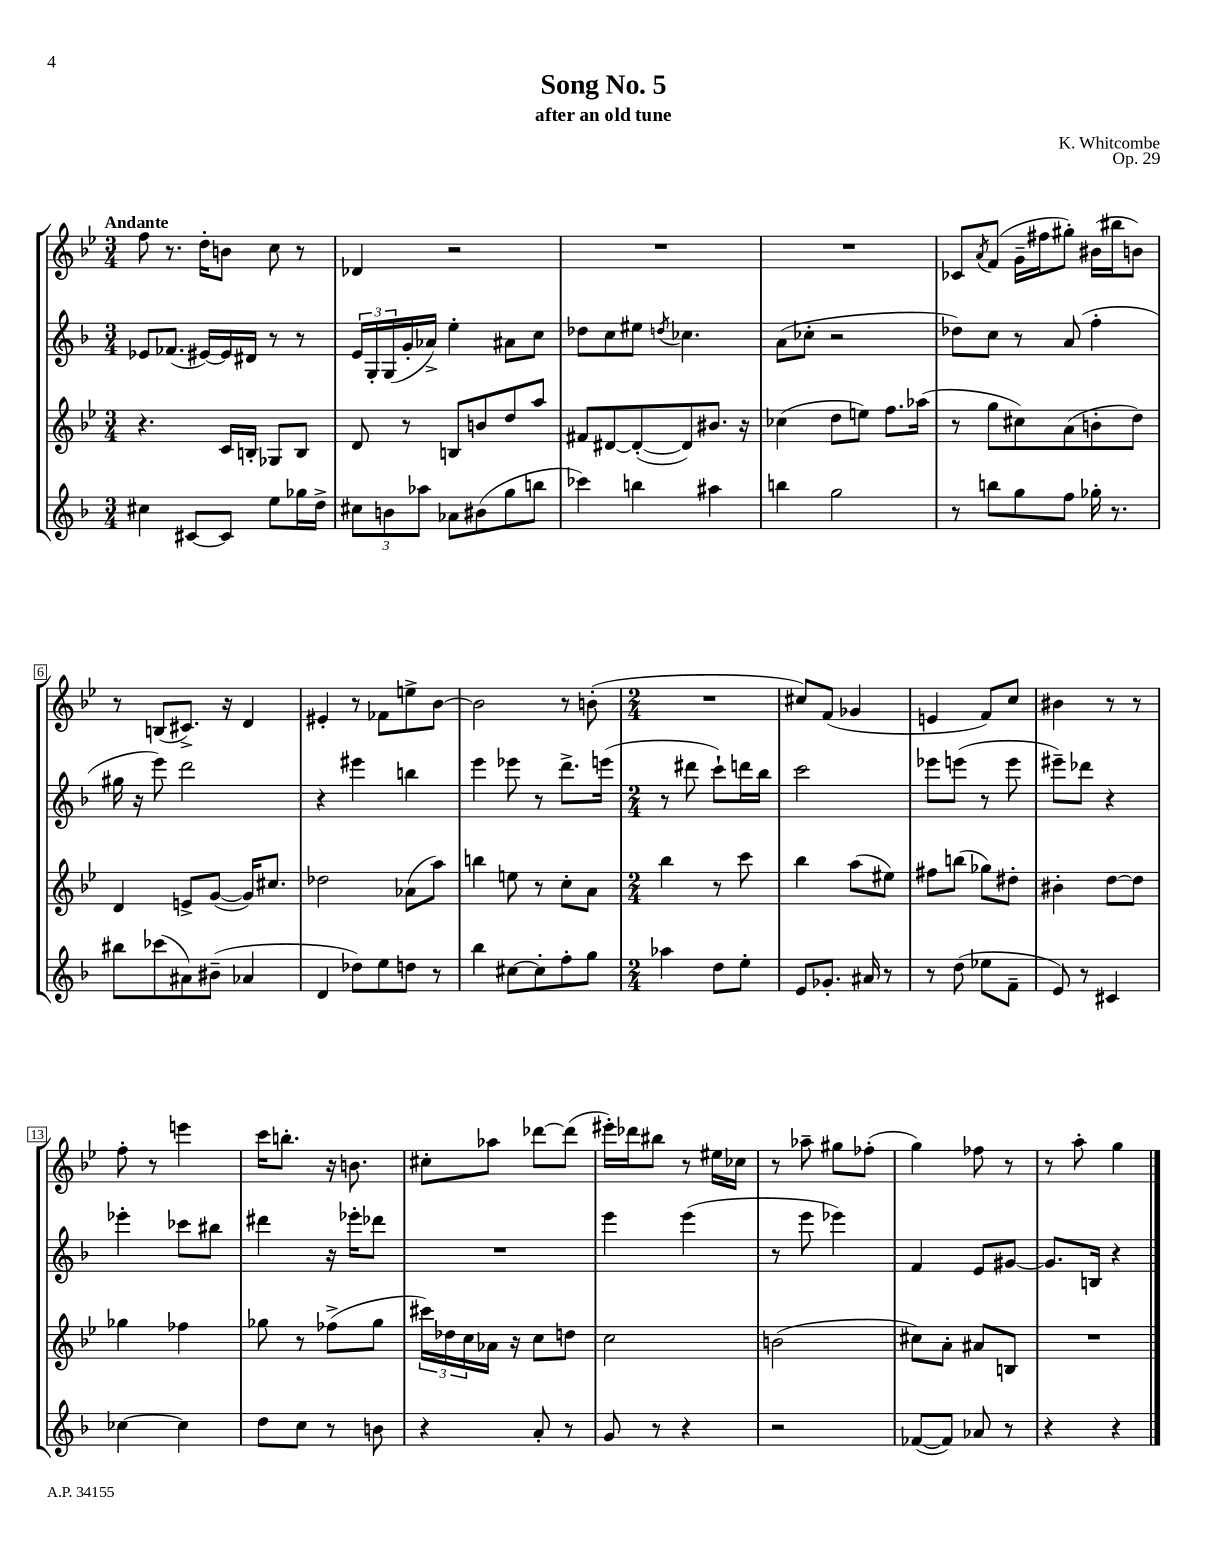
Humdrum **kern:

**kern	**kern	**kern	**kern
*staff4	*staff3	*staff2	*staff1
*clefG2	*clefG2	*clefG2	*clefG2
*k[b-]	*k[b-e-]	*k[b-]	*k[b-e-]
*M3/4	*M3/4	*M3/4	*M3/4
4cc#\	4.r	8e-/L	8ff\
.	.	(8.f-/J	8.r
[8c#/L	.	.	.
.	.	[16e#/LL)	16dd'\LK
8c#/]J	16c/LL	16e#/]	8b\J
.	16B'/JJ	16d#/JJ	.
8ee\L	8G-/L	8r	8cc\
16gg-\L	8B/J	8r	8r
16dd^\JJ	.	.	.
=	=	=	=
12cc#\L	8d/	24e/LL	4d-/
.	.	24G'/	.
12b\	.	(24G/	.
.	8r	16g'/	.
12aa-\J	.	.	.
.	.	16a-^/JJ)	.
8a-\L	8B/L	4ee'\	2r
(8b#\	8b/	.	.
8gg\	8dd/	8a#\L	.
8bb\J	8aa/J	8cc\J	.
=	=	=	=
4ccc-\)	8f#/L	8dd-\L	2.r
.	[8d#/	8cc\	.
4bb\	(8d#'/_	8ee#\J	.
.	.	8qdd/	.
.	8d#/])	4.cc-\	.
4aa#\	8.b#/J	.	.
.	16r	.	.
=	=	=	=
4bb\	(4cc-\	(8a\L	2.r
.	.	8cc-'\J	.
2gg\	8dd\L	2r	.
.	8ee\J)	.	.
.	8.ff\L	.	.
.	(16aa-\Jk	.	.
=	=	=	=
8r	8r	8dd-\L)	8c-/L
.	.	.	8qa/
8bb\L	8gg\L	8cc\J	(8f/J
8gg\	8cc#\)	8r	16g~\LL
.	.	.	16ff#\J
8ff\J	(8a\	(8a/	8gg#'\J)
16gg-'\	8b'\	4ff'\	(16b#\LL
8.r	.	.	16bb#\J
.	8dd\J)	.	8b\J)
=	=	=	=
8bb#\L	4d/	16gg#\	8r
.	.	16r	.
(8ccc-\	.	8eee\)	(8B/L
8a#\)	8e^/L	2ddd\	8.c#^/J)
(8b#~\J	([8g/J	.	.
.	.	.	16r
4a-/	16g/]LK)	.	4d/
.	8.cc#/J	.	.
=	=	=	=
4d/	2dd-\	4r	4e#'/
8dd-\L)	.	4eee#\	8r
8ee\	.	.	8f-\L
8dd\J	(8a-\L	4bb\	8ee^\
8r	8aa\J)	.	[8b-\J
=	=	=	=
4bb-\	4bb\	4eee\	2b-\]
[8cc#\L	8ee\	8eee-\	.
8cc#'\]	8r	8r	.
8ff'\	8cc'\L	8.ddd^\L	8r
8gg\J	8a\J	.	(8b'\
.	.	(16eee\Jk	.
=	=	=	=
*M2/4	*M2/4	*M2/4	*M2/4
4aa-\	4bb-\	8r	2r
.	.	8ddd#\	.
8dd\L	8r	8ccc`\L)	.
8ee'\J	8ccc\	16ddd\L	.
.	.	16bb-\JJ	.
=	=	=	=
8e/L	4bb-\	2ccc\	8cc#/L)
8.g-'/J	.	.	(8f/J
.	(8aa\L	.	4g-/
16a#/	.	.	.
8r	8ee#\J)	.	.
=	=	=	=
8r	8ff#\L	8eee-\L	4e/
(8dd\	(8bb\J	(8eee\J	.
8ee-\L	8gg-\L)	8r	8f/L)
8f~\J	8dd#'\J	8eee\	8cc/J
=	=	=	=
8e/)	4b#'\	8eee#~\L)	4b#\
8r	.	8ddd-\J	.
4c#/	[8dd\L	4r	8r
.	8dd\]J	.	8r
=	=	=	=
[4cc-\	4gg-\	4eee-'\	8ff'\
.	.	.	8r
4cc-\]	4ff-\	8ccc-\L	4eee\
.	.	8bb#\J	.
=	=	=	=
8dd\L	8gg-\	4ddd#\	16ccc\LK
.	.	.	8.bb'\J
8cc\J	8r	.	.
8r	(8ff-^\L	16r	16r
.	.	16eee-'\LK	8.b\
8b\	8gg-\J	8ddd-\J	.
=	=	=	=
4r	24ccc#\LL)	2r	8cc#'\L
.	24dd-\	.	.
.	24cc\	.	.
.	16a-\JJ	.	8aa-\J
.	16r	.	.
8a'/	8cc\L	.	[8ddd-\L
8r	8dd\J	.	(8ddd-\]J
=	=	=	=
8g/	2cc\	4eee\	16eee#'\LL)
.	.	.	16ddd-\J
8r	.	.	8bb#\J
4r	.	(4eee\	8r
.	.	.	16ee#\LL
.	.	.	16cc-\JJ
=	=	=	=
2r	(2b\	8r	8r
.	.	8eee\	8aa-~\
.	.	4eee-\)	8gg#\L
.	.	.	(8ff-'\J
=	=	=	=
([8f-/L	8cc#\L)	4f/	4gg\)
8f-/]J)	8a'\J	.	.
8a-/	8a#/L	8e/L	8ff-\
8r	8B/J	[8g#/J	8r
=	=	=	=
4r	2r	8.g#/]L	8r
.	.	.	8aa'\
.	.	16B/Jk	.
4r	.	4r	4gg\
==	==	==	==
*-	*-	*-	*-
